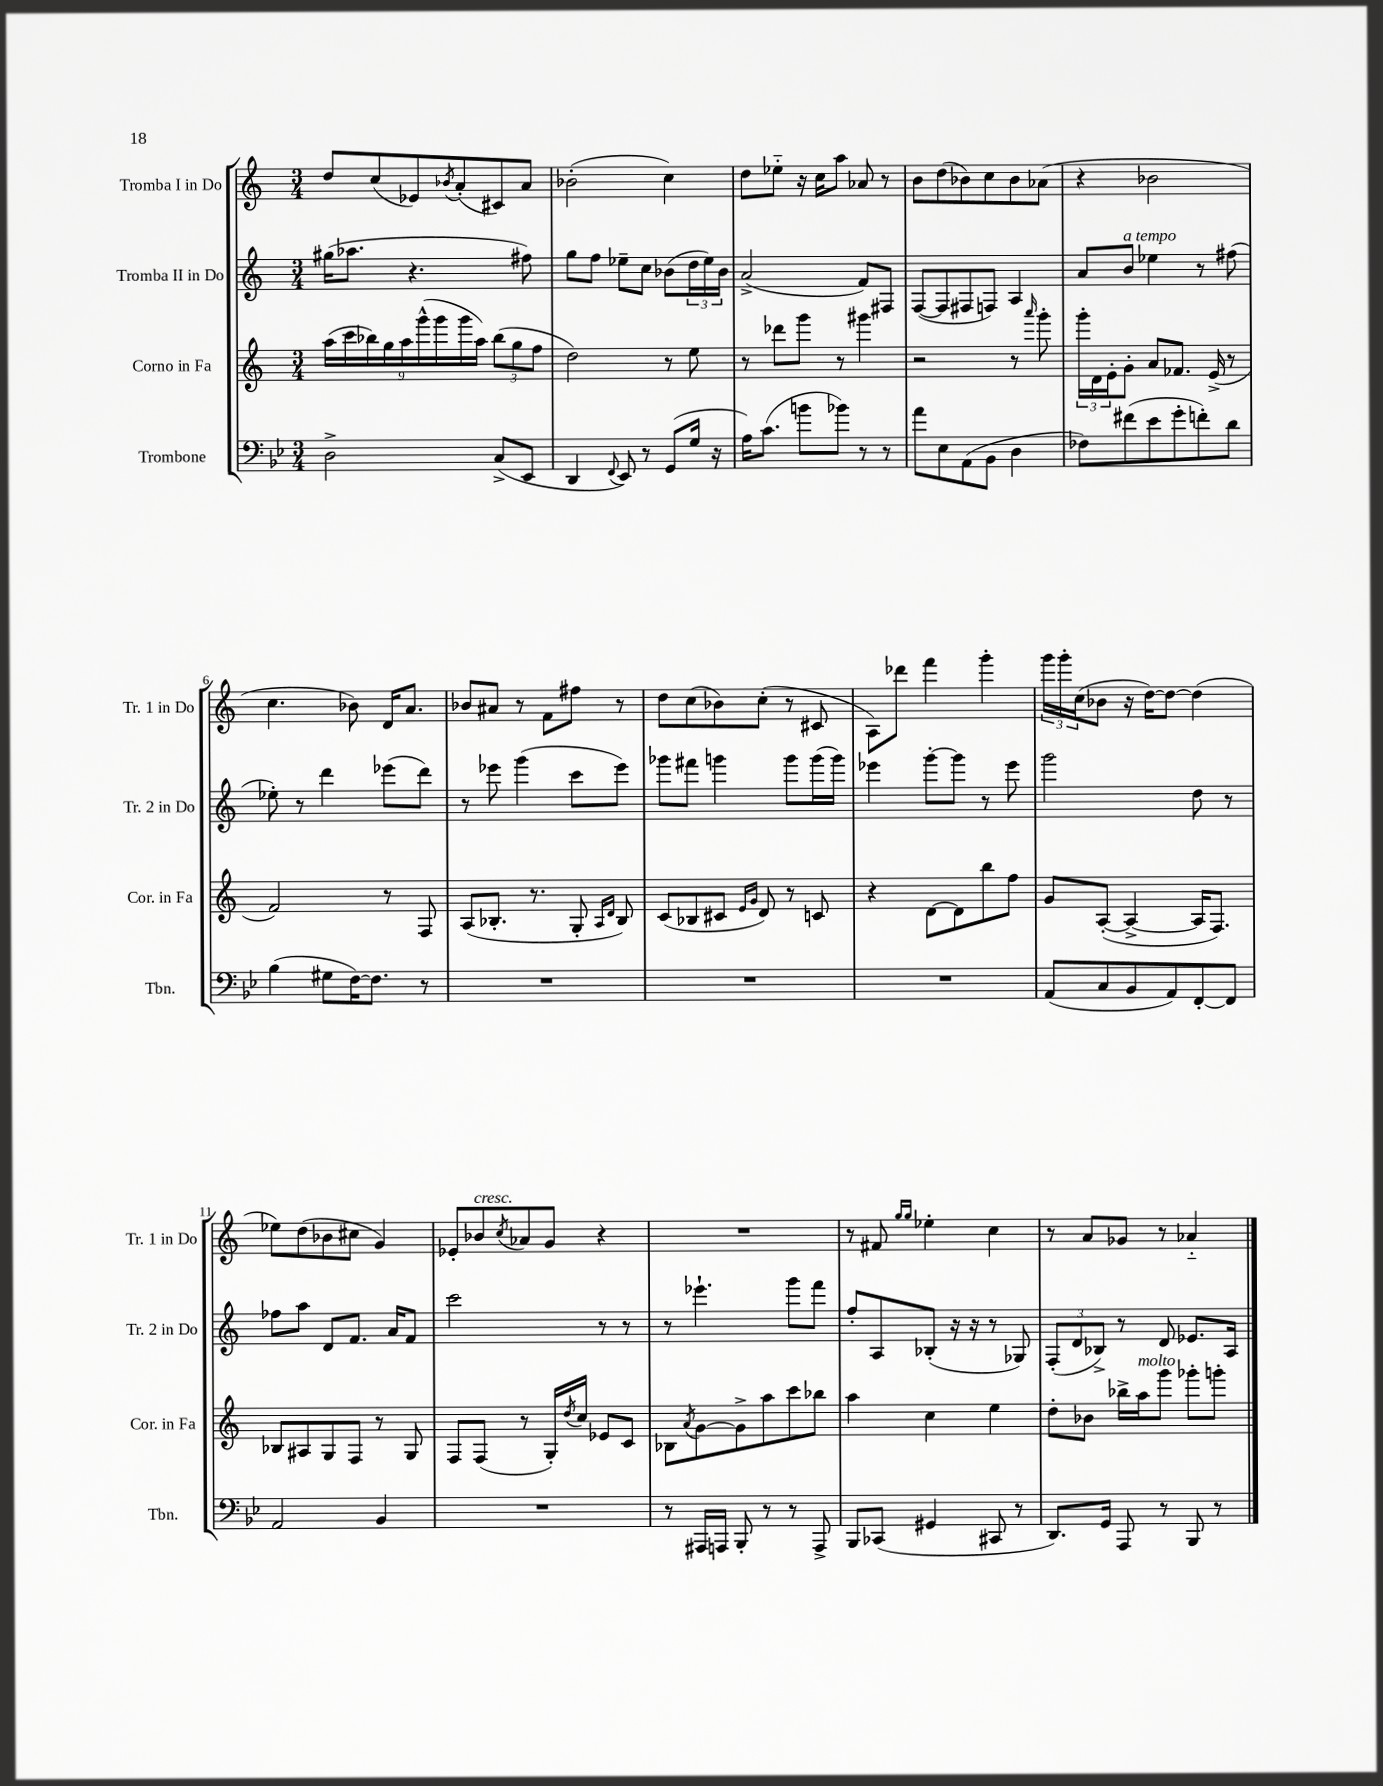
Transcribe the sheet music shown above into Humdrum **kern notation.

**kern	**kern	**kern	**kern
*part4	*part3	*part2	*part1
*staff4	*staff3	*staff2	*staff1
*I"Trombone	*I"Corno in Fa	*I"Tromba II in Do	*I"Tromba I in Do
*I'Tbn.	*I'Cor. in Fa	*I'Tr. 2 in Do	*I'Tr. 1 in Do
*clefF4	*clefG2	*clefG2	*clefG2
*k[b-e-]	*k[]	*k[]	*k[]
*M3/4	*M3/4	*M3/4	*M3/4
=1	=1	=1	=1
2D^\	(18aa\LL	(16gg#X\KL	8dd/L
.	18ccc\	.	.
.	.	8.aa-X\J	.
.	18bb-X\)	.	.
.	.	.	(8cc/
.	18gg\	.	.
.	18aa\	.	.
.	.	4.r	8e-X/)
.	(18ggg^^\	.	.
.	18ggg\	.	.
.	.	.	8qb-X/
.	.	.	(8a'/
.	18ggg\	.	.
.	18aa\JJ)	.	.
(8C^/L	(12bb-\L	.	8c#X/)
.	12gg\	.	.
8EE-/J	.	8ff#X\)	8a/J
.	12ff\J	.	.
=2	=2	=2	=2
4DD/	2dd\)	8gg\L	(2b-X'\
.	.	8ff\J	.
8qqFF/	.	.	.
8EE-/)	.	8ee-X~\L	.
8r	.	8cc\J	.
(8GG/L	8r	(8b-X\L	4cc\)
16G/Jk	8ee\	24dd\L	.
.	.	24ee-\)	.
16r	.	.	.
.	.	24b-\JJ	.
=3	=3	=3	=3
16A\KL)	8r	(2a^/	8dd\L
(8.c\J	.	.	.
.	8ddd-X\L	.	8ee-X\J
8bn\L	8ggg\J	.	16r
.	.	.	16cc\KL
8b-X\J)	8r	.	8aa\J
8r	4ggg#X\	8f/L)	8a-X/
8r	.	8F#X/J	8r
=4	=4	=4	=4
8a\L	2r	([8F/L	8b\L
8E-\	.	8F/]	(8dd\
(8AA\	.	8F#X/	8b-X\)
8BB-\J	.	8Fn/J)	8cc\
4D\	8r	4A/	8b-\
.	16qqaaa/	.	.
.	8ggg'\	.	(8a-X\J
=5	=5	=5	=5
8F-X\L)	24ggg'\LL	8a/L	4r
.	24d\	.	.
.	24e'\J	.	.
!	!	!LO:TX:a:i:t=a tempo	!
(8f#X\	8g'\J	8b/J	.
8e-\	8a/L	4ee-X\	2b-X\
8g'\	8.f-X/J	.	.
8fn'\)	.	8r	.
.	(16e^/	.	.
8d\J	8r	(8ff#X\	.
!!LO:LB:g=z
=6	=6	=6	=6
(4B-\	2f/)	8ee-X'\)	4.cc\
.	.	8r	.
8G#X\L	.	4ddd\	.
[16F\K)	.	.	8b-X\)
8.F\J]	.	.	.
.	8r	(8eee-X\L	16d/KL
.	.	.	8.a/J
8r	8F/	8ddd\J)	.
=7	=7	=7	=7
2.r	(8A/L	8r	8b-X/L
.	8.B-X'/J	8eee-X\	8a#X/J
.	.	(4ggg\	8r
.	8.r	.	.
.	.	.	8f\L
.	8G'/	8ccc\L	8ff#X\J
.	16qqA/LL	.	.
.	16qqd/JJ	.	.
.	8B-/)	8eee-\J)	8r
=8	=8	=8	=8
2.r	(8c/L	8ggg-X\L	8dd\L
.	8B-X/	8fff#X\J	(8cc\
.	8c#X/J	4gggn\	8b-X\)
.	16qqe/LL	.	.
.	16qqg/JJ	.	.
.	8d/)	.	(8cc'\J
.	8r	8ggg\L	8r
.	8cn/	(16ggg\L	8c#X/
.	.	16ggg\JJ)	.
=9	=9	=9	=9
2.r	4r	4eee-X\	8A\L)
.	.	.	8ddd-X\J
.	[8d\L	[8ggg'\L	4fff\
.	8d\]	8ggg\J]	.
.	8bb\	8r	4ggg'\
.	8ff\J	8eee-\	.
=10	=10	=10	=10
(8AA/L	8g/L	2ggg\	24ggg\LL
.	.	.	24ggg'\
.	.	.	(24cc\J
8C/	([8A'/J	.	8b-X\J
8BB-/	4A^/_	.	16r
.	.	.	[16dd\KL)
8AA/)	.	.	8dd\J_
[8FF'/	16A/KL]	8dd\	(4dd\]
.	8.F/J)	.	.
8FF/J]	.	8r	.
!!LO:LB:g=z
=11	=11	=11	=11
2AA/	8B-X/L	8ff-X\L	8ee-X\L)
.	8A#X/	8aa\J	(8dd\
.	8G/	8d/L	8b-X\
.	8F/J	8.f/J	8cc#X\J
4BB-/	8r	.	4g/)
.	.	16a/KL	.
.	8G/	8f/J	.
=12	=12	=12	=12
2.r	8F/L	2ccc\	8e-X'/L
!	!	!	!LO:TX:a:i:t=cresc.
.	(8F/J	.	8b-X/
.	.	.	8qcc/
.	8r	.	8a-X/
.	16G'/LL)	.	8g/J
.	8qdd/	.	.
.	16cc/JJ	.	.
.	8e-X/L	8r	4r
.	8c/J	8r	.
=13	=13	=13	=13
8r	8B-X\L	8r	2.r
.	8qa/	.	.
16AAA#X/LL	[8g\	4.eee-X`\	.
16AAAn/JJ	.	.	.
8BBB-'/	8g^\]	.	.
8r	8aa\	.	.
8r	8ccc\	8ggg\L	.
8AAA^/	8bb-X\J	8fff\J	.
=14	=14	=14	=14
8BBB-/L	4aa\	8ff'/L	8r
(8CC-X/J	.	8A/	8f#X/
.	.	.	16qqgg/LL
.	.	.	16qqgg/JJ
4GG#X/	4cc\	(8B-X'/J	4ee-X'\
.	.	16r	.
.	.	16r	.
8CC#X/	4ee\	8r	4cc\
8r	.	8G-X/)	.
=15	=15	=15	=15
8.DD/L)	8dd'\L	(12F'/L	8r
.	.	12d/	.
.	8b-X\J	.	8a/L
.	.	12B-X^/J)	.
16GG/Jk	.	.	.
8AAA/	16bb-X^\LL	8r	8g-X/J
!	!LO:TX:a:i:t=molto	!	!
.	16aa\J	.	.
8r	8ggg\J	8d/	8r
8BBB-/	8ggg-X'\L	8.e-X/L	4a-X/
8r	8gggn'\J	.	.
.	.	16A/Jk	.
==	==	==	==
*-	*-	*-	*-
